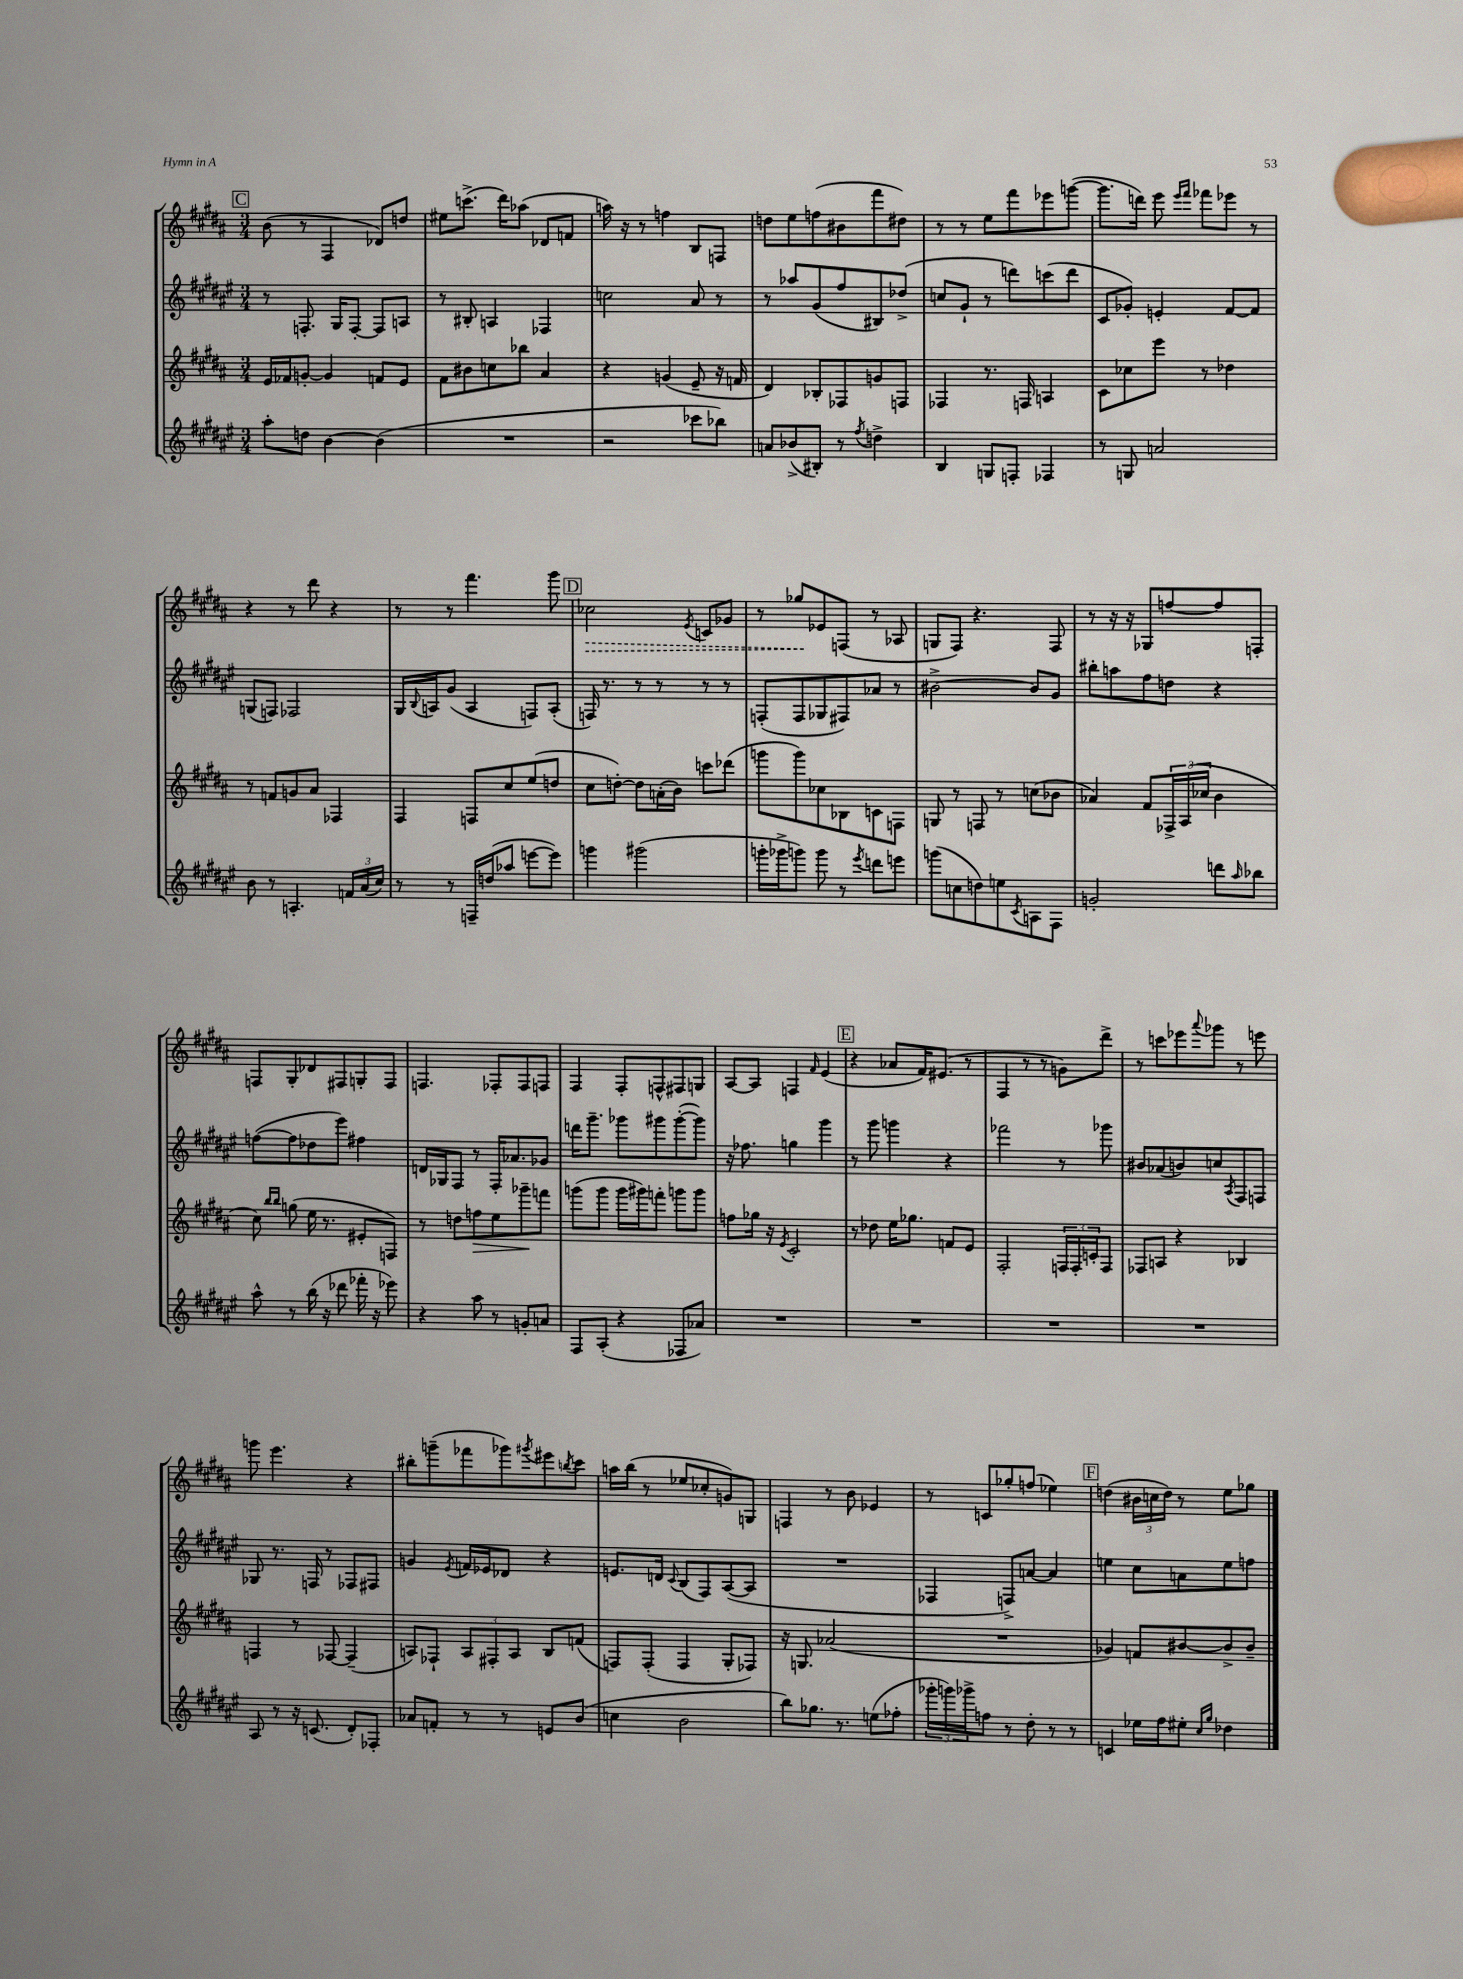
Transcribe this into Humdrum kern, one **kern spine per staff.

**kern	**kern	**kern	**kern
*staff4	*staff3	*staff2	*staff1
*clefG2	*clefG2	*clefG2	*clefG2
*k[f#c#g#d#a#e#]	*k[f#c#g#d#a#]	*k[f#c#g#d#a#e#]	*k[f#c#g#d#a#]
*M3/4	*M3/4	*M3/4	*M3/4
8aa#'\L	16e/LL	8r	(8b\
.	16f-/J	.	.
8dd\J	[8g'/J	8.F'/	8r
[4b\	4g/]	.	4F#/
.	.	16G#/LK	.
.	.	[8F'/J	.
(4b\]	8f/L	8F/]L	8d-/L)
.	8e/J	8A/J	8dd/J
=	=	=	=
2.r	8f#\L	8r	8ee#\L
.	8b#\	8B#'/	(8.ccc^\J
.	8cc\	4A/	.
.	.	.	16ddd#\LK)
.	8bb-\J	.	(8aa-\J
.	4a#/	4F-/	8d-/L
.	.	.	8f/J
=	=	=	=
2r	4r	2cc\	16aa\)
.	.	.	16r
.	.	.	8r
.	(4g/	.	4ff\
8ccc-\L	8e~/	8a#/	8B/L
8bb-\J)	16r	8r	8F/J
.	16f/	.	.
=	=	=	=
8a/L	4d#/)	8r	8dd\L
(8b-^/	.	8aa-/L	8ee\
8B#'/J)	8B-'/L	(8g#/	(8ff\
8r	8F-/	8ff#/	8b#\
8qff#/	.	.	.
4dd^\	8g/	8B#/)	8fff#\
.	8F/J	(8dd-^/J	8dd#\J)
=	=	=	=
4B/	4F-/	8cc/L	8r
.	.	8g#`/J	8r
8G/L	8.r	8r	8ee\L
8F'/J	.	8ddd\L)	8fff#\
.	16F/	.	.
4F-/	4A/	(8ccc\	8eee-\
.	.	8ddd\J	([8ggg\J
=	=	=	=
8r	8c#\L	8c#/L	8.ggg\]L
8G/	8cc-\	8g-'/J)	.
.	.	.	16ddd\Jk)
2a/	8eee\J	4e'/	8eee\
.	.	.	16qqeee/LL
.	.	.	16qqfff#/JJ
.	8r	.	8fff-\L
.	4dd-\	[8f#/L	8eee-\J
.	.	8f#/]J	8r
=	=	=	=
8b\	8r	(8G/L	4r
8r	8f/L	8F/J)	.
4.A'/	8g/	2F-/	8r
.	8a#/J	.	8ddd#\
.	4F-/	.	4r
24f/LL	.	.	.
(24a#/	.	.	.
24cc#/JJ)	.	.	.
=	=	=	=
8r	4F#/	16G#/LL	8r
.	.	8qqB/	.
.	.	16A/J	.
8r	.	(8g#/J	8r
16F~/LL	8F/L	4A/	4.fff#\
(16dd/J	.	.	.
8aa-/J	8cc#/	.	.
[8eee\L	(8ee/	8F/L)	.
8eee\]J)	8dd/J	(8A'/J	8ggg#\
=	=	=	=
4ggg\	8cc#\L	16F/)	2cc-\
.	.	8.r	.
.	[8dd'\J)	.	.
(2ggg#\	8dd\]L	8r	.
.	(16a'\L	8r	.
.	16b\JJ)	.	.
.	.	.	8qe/
.	8ccc\L	8r	8c/L
.	(8ddd-\J	8r	8g-/J
=	=	=	=
16ggg'\LL	8ggg\L	(8F'/L	8r
16ggg-^\J	.	.	.
8ggg\J)	8ggg\)	8F/	8gg-/L
8ggg\	8cc-\	8G-/	8e-/
8r	8B-\	8F#/)	(8F/J
8qeee#/	.	.	.
8ddd\L	8c\	8a-/J	8r
8eee\J	8F\J	8r	8A-/
=	=	=	=
(8ggg\L	8G/	[2b#^\	8G/L
8cc\	8r	.	8F#/J)
8dd\)	8F/	.	4.r
8ee\	8r	.	.
8qc#/	.	.	.
8A\	(8cc\L	8b#/]L	.
8F#\J	8b-\J	8g#/J	8F#/
=	=	=	=
2g'/	4a-/)	8bb#'\L	8r
.	.	8aa\	16r
.	.	.	16r
.	8f#/L	8ff#\	8G-/L
.	24F-^/L	8dd\J	[8ff/
.	(24A#/	.	.
.	24cc-/JJ	.	.
8ddd\L	4b\	4r	8ff/]
16qqaa#/	.	.	.
8bb-\J	.	.	8F'/J
=	=	=	=
8aa#^^\	8cc#\)	([8ff\L	8F/L
.	16qqbb/LL	.	.
.	16qqbb/JJ	.	.
8r	(8gg\	8ff\]	8G#'/
(16bb\	16ee\	8dd-\	8d-/
16r	8.r	.	.
8ddd-\	.	8eee#\J)	8F#/
16fff-'\	8e#'/L	4ff#\	8G'/
16r	.	.	.
8eee-\)	8F/J)	.	8F#/J
=	=	=	=
4r	8r	16d/LL	4.F/
.	.	16G-/J	.
.	8dd\L	8F#/J	.
8aa#\	8ff\	8r	.
8r	8ee\	16F#'/LK	8F-'/L
.	.	8.a-/	.
8g'/L	8ggg-~\	.	8F-/
8a/J	8fff\J	8g-/J	8F/J
=	=	=	=
8F#/L	(8ggg\L	16ddd\LK	4F#/
.	.	8.ggg#~\J	.
(8A#'/J	8ggg\J	.	.
4r	16ggg\LL	8ggg-\L	8F#'/L
.	16ggg#\J)	.	.
.	8fff'\J	8ggg#\	8F^^/
8F-/L	8ggg\L	([8ggg#'\	8F#/
8a-/J)	8ggg\J	8ggg#\]J)	8G/J
=	=	=	=
2.r	8ff\L	16r	[8A#/L
.	.	8.ff-\	.
.	16gg-\Jk	.	8A#/]J
.	16r	.	.
.	8qe/	.	.
.	2c#'/	4gg\	4F/
.	.	.	16qqf#/
.	.	4ggg#\	(4e/
=	=	=	=
2.r	8r	8r	4r
.	8dd-\	8ggg#\	.
.	16ee\LK	4ggg\	8a-/L
.	8.gg-\J	.	.
.	.	.	16f#/K)
.	.	.	(8.e#/J
.	8f/L	4r	.
.	8e/J	.	8r
=	=	=	=
2.r	2F#'/	2fff-\	4F#/
.	.	.	8r
.	.	.	8r
.	24F/LL	8r	8g\L)
.	24F'/	.	.
.	24c'/J	.	.
.	8F/J	8ggg-\	8ddd#^\J
=	=	=	=
2.r	8F-/L	8b#/L	8r
.	8A/J	(8a-/	8ccc\L
.	4r	8b/)	8eee-\
.	.	.	8qqaaa#/
.	.	8cc/	8ggg-\J
.	.	8qA#/	.
.	4B-/	8F#/	8r
.	.	8F/J	8eee\
=	=	=	=
8A#/	4F/	8G-/	8ggg\
8r	.	8.r	4.eee\
16r	8r	.	.
(8.c/	.	16F/	.
.	[8F-/	8r	.
8d#'/L)	(4F-~/]	8F-/L	4r
8F-'/J	.	8F#/J	.
=	=	=	=
8a-/L	8A/L)	4g/	8bb#'\L
8f'/J	8F-`/J	.	(8ggg~\
.	.	8qe#/	.
8r	12A/L	16f/LL	8fff-\
.	.	16e-/J	.
.	12F#'/	.	.
8r	.	8d-/J	8ggg-\)
.	12A/J	.	.
.	.	.	8qggg#/
8e/L	8B/L	4r	8eee#\
.	.	.	8qbb/
(8b/J	(8f/J	.	8ccc#\J
=	=	=	=
4cc\	8F/L)	8.e/L	16aa\LL
.	.	.	(16bb\JJ
.	(8F'/J	.	8r
.	.	16d/Jk	.
.	.	8qqc#/	.
2b\	4F/	(8B/L	8ee-/L
.	.	8F#/)	8cc-'/
.	8G#'/L	([8A#/	8g/)
.	8F-/J)	8A#/]J	8G/J
=	=	=	=
8bb\L)	16r	2.r	4F/
.	8.G/	.	.
8.gg-\J	.	.	.
.	(2a-/	.	8r
8.r	.	.	.
.	.	.	8b\
(8ee\L	.	.	4e-/
8ff-'\J	.	.	.
=	=	=	=
24ggg-'\LL	2.r	4F-/	8r
24ggg\)	.	.	.
24ggg-^\J	.	.	.
8ff\J	.	.	8c/L
8r	.	8F^/L)	8gg-'/
8dd#'\	.	[8a/J	(8ff/J
8r	.	4a/]	4ee-\)
8r	.	.	.
=	=	=	=
4c/	4g-/)	4ee\	(4dd\
16ee-\LL	8f/L	8cc#\L	24b#\LL
.	.	.	24cc\
16ff#\J	.	.	.
.	.	.	24dd\JJ)
8ee#'\J	[8b#/	8a\	8r
16qqcc#/LL	.	.	.
16qqgg#/JJ	.	.	.
4dd-\	8b#^/]	8ee\	8ee\L
.	8b#~/J	8ff\J	8gg-\J
==	==	==	==
*-	*-	*-	*-
